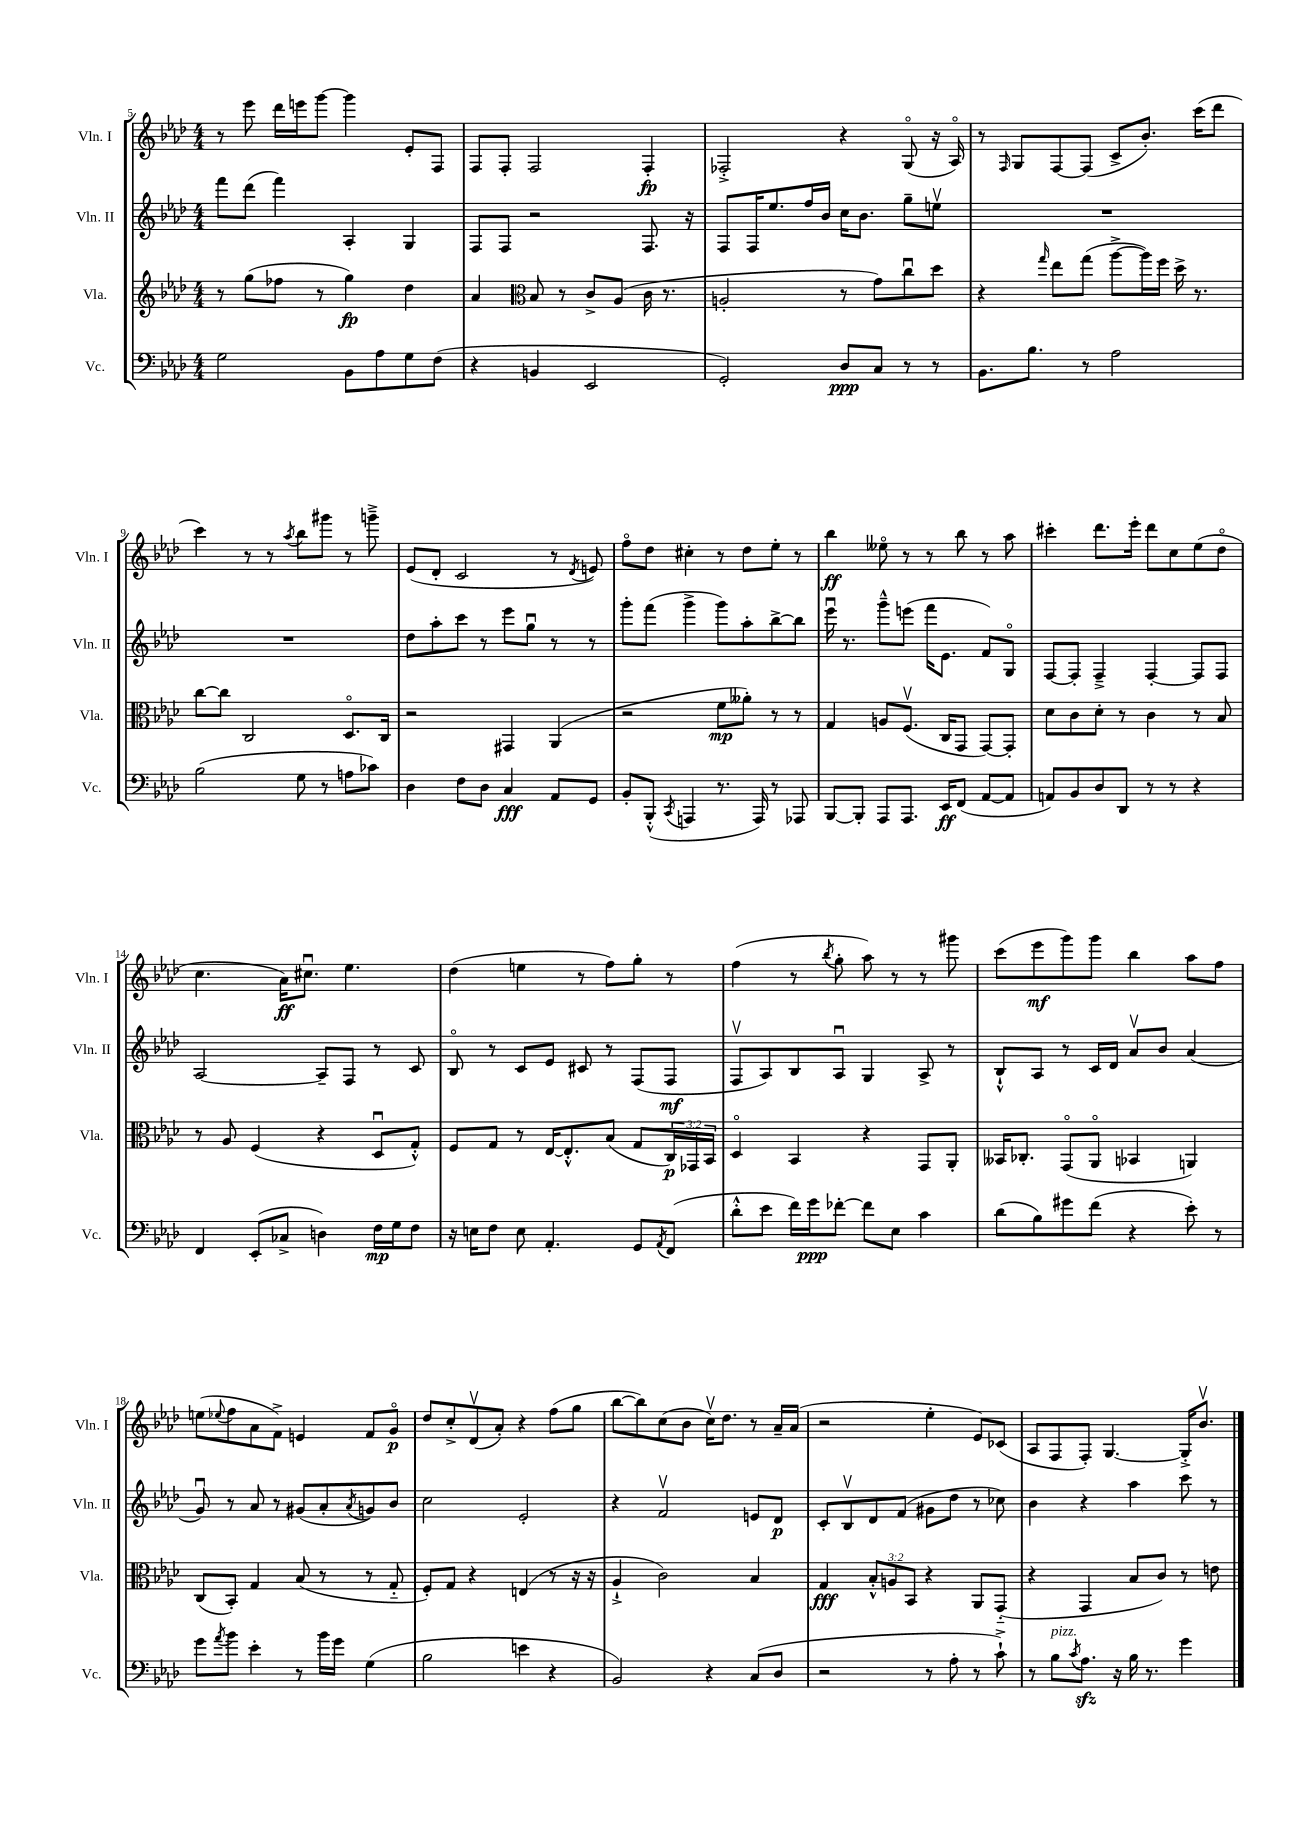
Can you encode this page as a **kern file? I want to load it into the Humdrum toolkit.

**kern	**dynam	**kern	**dynam	**kern	**dynam	**kern	**dynam
*part4	*part4	*part3	*part3	*part2	*part2	*part1	*part1
*staff4	*staff4	*staff3	*staff3	*staff2	*staff2	*staff1	*staff1
*I"Vc.	*	*I"Vla.	*	*I"Vln. II	*	*I"Vln. I	*
*I'Vc.	*	*I'Vla.	*	*I'Vln. II	*	*I'Vln. I	*
*clefF4	*	*clefG2	*	*clefG2	*	*clefG2	*
*k[b-e-a-d-]	*	*k[b-e-a-d-]	*	*k[b-e-a-d-]	*	*k[b-e-a-d-]	*
*M4/4	*	*M4/4	*	*M4/4	*	*M4/4	*
=5	=5	=5	=5	=5	=5	=5	=5
2G\	.	8r	.	8fff\L	.	8r	.
.	.	(8gg\L	.	(8ddd-\J	.	8eee-\	.
.	.	8ff-X\J	.	4fff\)	.	16ddd-\LL	.
.	.	.	.	.	.	16eeen\J	.
.	.	8r	.	.	.	[8ggg\J	.
8BB-\L	.	4gg\)	fp	4A-'/	.	4ggg\]	.
8A-\	.	.	.	.	.	.	.
8G\	.	4dd-\	.	4G/	.	8e-'/L	.
(8F\J	.	.	.	.	.	8F/J	.
=6	=6	=6	=6	=6	=6	=6	=6
4r	.	4a-/	.	8F/L	.	8F/L	.
.	.	.	.	8F/J	.	8F'/J	.
*	*	*clefC3	*	*	*	*	*
4BBn/	.	8B-/	.	2r	.	2F/	.
.	.	8r	.	.	.	.	.
2EE-/	.	8c^/L	.	.	.	.	.
.	.	(8A-/J	.	.	.	.	.
.	.	16c\	.	8.F/	.	4F'/	fp
.	.	8.r	.	.	.	.	.
.	.	.	.	16r	.	.	.
=7	=7	=7	=7	=7	=7	=7	=7
2GG'/)	.	2An'/	.	8F/L	.	2F-X'^/	.
.	.	.	.	16F/K	.	.	.
.	.	.	.	8.ee-/	.	.	.
.	.	.	.	16ff/L	.	.	.
.	.	.	.	16b-/JJ	.	.	.
8D-/L	ppp	8r	.	16cc\KL	.	4r	.
.	.	.	.	8.b-\J	.	.	.
8C/J	.	8g\L)	.	.	.	.	.
8r	.	8ccu\	.	8gg~\L	.	(8G/	.
8r	.	8dd-\J	.	8eenv\J	.	16r	.
.	.	.	.	.	.	16A-/)	.
=8	=8	=8	=8	=8	=8	=8	=8
8.BB-\L	.	4r	.	1r	.	8r	.
.	.	.	.	.	.	16qqF/	.
.	.	.	.	.	.	8G/L	.
8.B-\J	.	.	.	.	.	.	.
.	.	16qqgg/	.	.	.	.	.
.	.	8ee-\L	.	.	.	[8F/	.
8r	.	(8gg\J	.	.	.	(8F/J]	.
2A-\	.	[8aa-^\L	.	.	.	8c^/L	.
.	.	16aa-\L])	.	.	.	8.b-'/J)	.
.	.	16ff\JJ	.	.	.	.	.
.	.	16dd-^\	.	.	.	.	.
.	.	8.r	.	.	.	(16ccc\KL	.
.	.	.	.	.	.	8ddd-\J	.
!!LO:LB:g=z
=9	=9	=9	=9	=9	=9	=9	=9
(2B-\	.	[8cc\L	.	1r	.	4ccc\)	.
.	.	8cc\J]	.	.	.	.	.
.	.	2C/	.	.	.	8r	.
.	.	.	.	.	.	8r	.
.	.	.	.	.	.	8qaa-/	.
8G\	.	.	.	.	.	8bb-\L	.
8r	.	.	.	.	.	8ggg#X\J	.
8An\L	.	8.D-/L	.	.	.	8r	.
8c-X\J)	.	.	.	.	.	8gggn~^\	.
.	.	16C/Jk	.	.	.	.	.
=10	=10	=10	=10	=10	=10	=10	=10
4D-\	.	2r	.	8dd-\L	.	(8e-/L	.
.	.	.	.	8aa-'\	.	8d-'/J	.
8F\L	.	.	.	8ccc\J	.	2c/	.
8D-\J	.	.	.	8r	.	.	.
4C/	fff	4GG#X/	.	8eee-\L	.	.	.
.	.	.	.	8ggu\J	.	.	.
8AA-/L	.	(4AA-/	.	8r	.	8r	.
.	.	.	.	.	.	8qd-/	.
8GG/J	.	.	.	8r	.	8en/)	.
=11	=11	=11	=11	=11	=11	=11	=11
8BB-'/L	.	2r	.	8ggg'\L	.	8ff\L	.
(8BBB-'^^/J	.	.	.	(8fff\J	.	8dd-\J	.
8qCC/	.	.	.	.	.	.	.
4AAAn/	.	.	.	4ggg^\	.	4cc#X'\	.
8.r	.	8f\L	mp	8ggg\L)	.	8r	.
.	.	8a--X'\J)	.	8aa-'\	.	8dd-\L	.
16AAA/)	.	.	.	.	.	.	.
8r	.	8r	.	[8bb-^\	.	8ee-'\J	.
8AAA-X/	.	8r	.	8bb-\J]	.	8r	.
=12	=12	=12	=12	=12	=12	=12	=12
[8BBB-/L	.	4G/	.	16eee-u\	.	4bb-\	ff
.	.	.	.	8.r	.	.	.
8BBB-'/J]	.	.	.	.	.	.	.
8AAA-/L	.	8An/L	.	8ggg~^^\L	.	8ee--X\	.
8.AAA-/J	.	(8.Fv/J	.	(8eeen\J	.	8r	.
.	.	.	.	16fff\KL	.	8r	.
16EE-/KL	ff	16C/KL	.	8.e-\J	.	.	.
(8FF/J	.	8GG/J	.	.	.	8bb-\	.
[8AA-/L	.	[8GG/L)	.	8f/L)	.	8r	.
8AA-/J]	.	8GG'/J]	.	8G/J	.	8aa-\	.
=13	=13	=13	=13	=13	=13	=13	=13
8AAn/L)	.	8d-\L	.	[8F/L	.	4ccc#X'\	.
8BB-/	.	8c\	.	8F'/J]	.	.	.
8D-/	.	8d-'\J	.	4F~^/	.	8.ddd-\L	.
8DD-/J	.	8r	.	.	.	.	.
.	.	.	.	.	.	16eee-'\Jk	.
8r	.	4c\	.	[4F'/	.	8ddd-\L	.
8r	.	.	.	.	.	8cc\	.
4r	.	8r	.	8F/L]	.	(8ee-\	.
.	.	8B-/	.	8F/J	.	8dd-\J	.
!!LO:LB:g=z
=14	=14	=14	=14	=14	=14	=14	=14
4FF/	.	8r	.	[2A-/	.	4.cc\	.
.	.	8A-/	.	.	.	.	.
(8EE-'/L	.	(4F/	.	.	.	.	.
8C-X^/J	.	.	.	.	.	16a-\KL)	ff
.	.	.	.	.	.	8.cc#Xu\J	.
4Dn\)	.	4r	.	8A-~/L]	.	.	.
.	.	.	.	8F/J	.	4.ee-\	.
16F\LL	mp	8D-u/L	.	8r	.	.	.
16G\J	.	.	.	.	.	.	.
8F\J	.	8G'^^/J)	.	8c/	.	.	.
=15	=15	=15	=15	=15	=15	=15	=15
16r	.	8F/L	.	8B-/	.	(4dd-\	.
16En\KL	.	.	.	.	.	.	.
8F\J	.	8G/J	.	8r	.	.	.
8E\	.	8r	.	8c/L	.	4een\	.
4.AA-'/	.	[16E-/KL	.	8e-/J	.	.	.
.	.	8.E-'^^/]	.	.	.	.	.
.	.	.	.	8c#X/	.	8r	.
.	.	(8B-/J	.	8r	.	8ff\L)	.
8GG/L	.	8G/L	.	(8F/L	.	8gg'\J	.
8qAA-/	.	.	.	.	.	.	.
(8FF/J	.	24C/L)	p	8F/J	mf	8r	.
.	.	24GG-X/	.	.	.	.	.
.	.	24BB-/JJ	.	.	.	.	.
=16	=16	=16	=16	=16	=16	=16	=16
8d-'^^\L	.	4D-/	.	8Fv/L	.	(4ff\	.
8e-\J	.	.	.	8A-/)	.	.	.
16f\LL)	.	4BB-/	.	8B-/	.	8r	.
16g\J	ppp	.	.	.	.	.	.
.	.	.	.	.	.	8qbb-/	.
[8f-X'\J	.	.	.	8A-u/J	.	8gg'\	.
8f-\L]	.	4r	.	4G/	.	8aa-\)	.
8E-\J	.	.	.	.	.	8r	.
4c\	.	8GG/L	.	8A-^/	.	8r	.
.	.	8AA-'/J	.	8r	.	8ggg#X\	.
=17	=17	=17	=17	=17	=17	=17	=17
(8d-\L	.	16BB--X/KL	.	8B-`^^/L	.	(8ccc\L	.
.	.	8.C-X'/J	.	.	.	.	.
8B-\)	.	.	.	8A-/J	.	8eee-\	mf
8g#X\	.	(8GG/L	.	8r	.	8ggg\)	.
(8f\J	.	8AA-/J	.	16c/LL	.	8ggg\J	.
.	.	.	.	16d-/JJ	.	.	.
4r	.	4BB-X/	.	8a-v/L	.	4bb-\	.
.	.	.	.	8b-/J	.	.	.
8e-'\)	.	4AAn/)	.	(4a-/	.	8aa-\L	.
8r	.	.	.	.	.	8ff\J	.
!!LO:LB:g=z
=18	=18	=18	=18	=18	=18	=18	=18
8g\L	.	(8C/L	.	8gu/)	.	(8een\L	.
8qa-/	.	.	.	.	.	8qqee-X/	.
8b-\J	.	8BB-'/J)	.	8r	.	8ff\	.
4e-'\	.	4G/	.	8a-/	.	8a-\	.
.	.	.	.	8r	.	8f^\J)	.
8r	.	(8B-/	.	(8g#X/L	.	4en/	.
16b-\LL	.	8r	.	8a-'/	.	.	.
16g\JJ	.	.	.	.	.	.	.
.	.	.	.	8qa-/	.	.	.
(4G\	.	8r	.	8gn/)	.	8f/L	.
.	.	8G/	.	8b-/J	.	8g/J	p
=19	=19	=19	=19	=19	=19	=19	=19
2B-\	.	8F'/L)	.	2cc\	.	8dd-/L	.
.	.	8G/J	.	.	.	8cc'^/	.
.	.	4r	.	.	.	(8d-v/	.
.	.	.	.	.	.	8a-'/J)	.
4en\	.	(4En/	.	2e-'/	.	4r	.
4r	.	8r	.	.	.	(8ff\L	.
.	.	16r	.	.	.	8gg\J	.
.	.	16r	.	.	.	.	.
=20	=20	=20	=20	=20	=20	=20	=20
2BB-/)	.	4A-`^/	.	4r	.	[8bb-\L	.
.	.	.	.	.	.	8bb-\])	.
.	.	2c\)	.	2fv/	.	(8cc\	.
.	.	.	.	.	.	8b-\J	.
4r	.	.	.	.	.	16ccv\KL)	.
.	.	.	.	.	.	8.dd-\J	.
(8C/L	.	4B-/	.	8en/L	.	8r	.
8D-/J	.	.	.	8d-/J	p	16a-~/LL	.
.	.	.	.	.	.	(16a-/JJ	.
=21	=21	=21	=21	=21	=21	=21	=21
2r	.	4G/	fff	8c'/L	.	2r	.
.	.	.	.	8B-v/	.	.	.
.	.	12B-'^^/L	.	8d-/	.	.	.
.	.	12An/	.	.	.	.	.
.	.	.	.	(8f/J	.	.	.
.	.	12BB-/J	.	.	.	.	.
8r	.	4r	.	8g#X\L	.	4ee-'\	.
8A-'\	.	.	.	8dd-\J	.	.	.
8r	.	8AA-/L	.	8r	.	8e-/L)	.
8c`^\)	.	(8GG/J	.	8cc-X\)	.	(8c-X/J	.
=22	=22	=22	=22	=22	=22	=22	=22
8r	.	4r	.	4b-\	.	8A-/L	.
!LO:TX:a:i:t=pizz.	!	!	!	!	!	!	!
8B-\L	.	.	.	.	.	8F/	.
8qc/	.	.	.	.	.	.	.
8.A-zz\J	.	4GG/	.	4r	.	8F'/J)	.
.	.	.	.	.	.	[4.G/	.
16r	.	.	.	.	.	.	.
16B-\	.	8B-/L	.	4aa-\	.	.	.
8.r	.	.	.	.	.	.	.
.	.	8c/J)	.	.	.	.	.
4g\	.	8r	.	8ccc\	.	16G'^/KL]	.
.	.	.	.	.	.	8.b-v/J	.
.	.	8en\	.	8r	.	.	.
==	==	==	==	==	==	==	==
*-	*-	*-	*-	*-	*-	*-	*-
